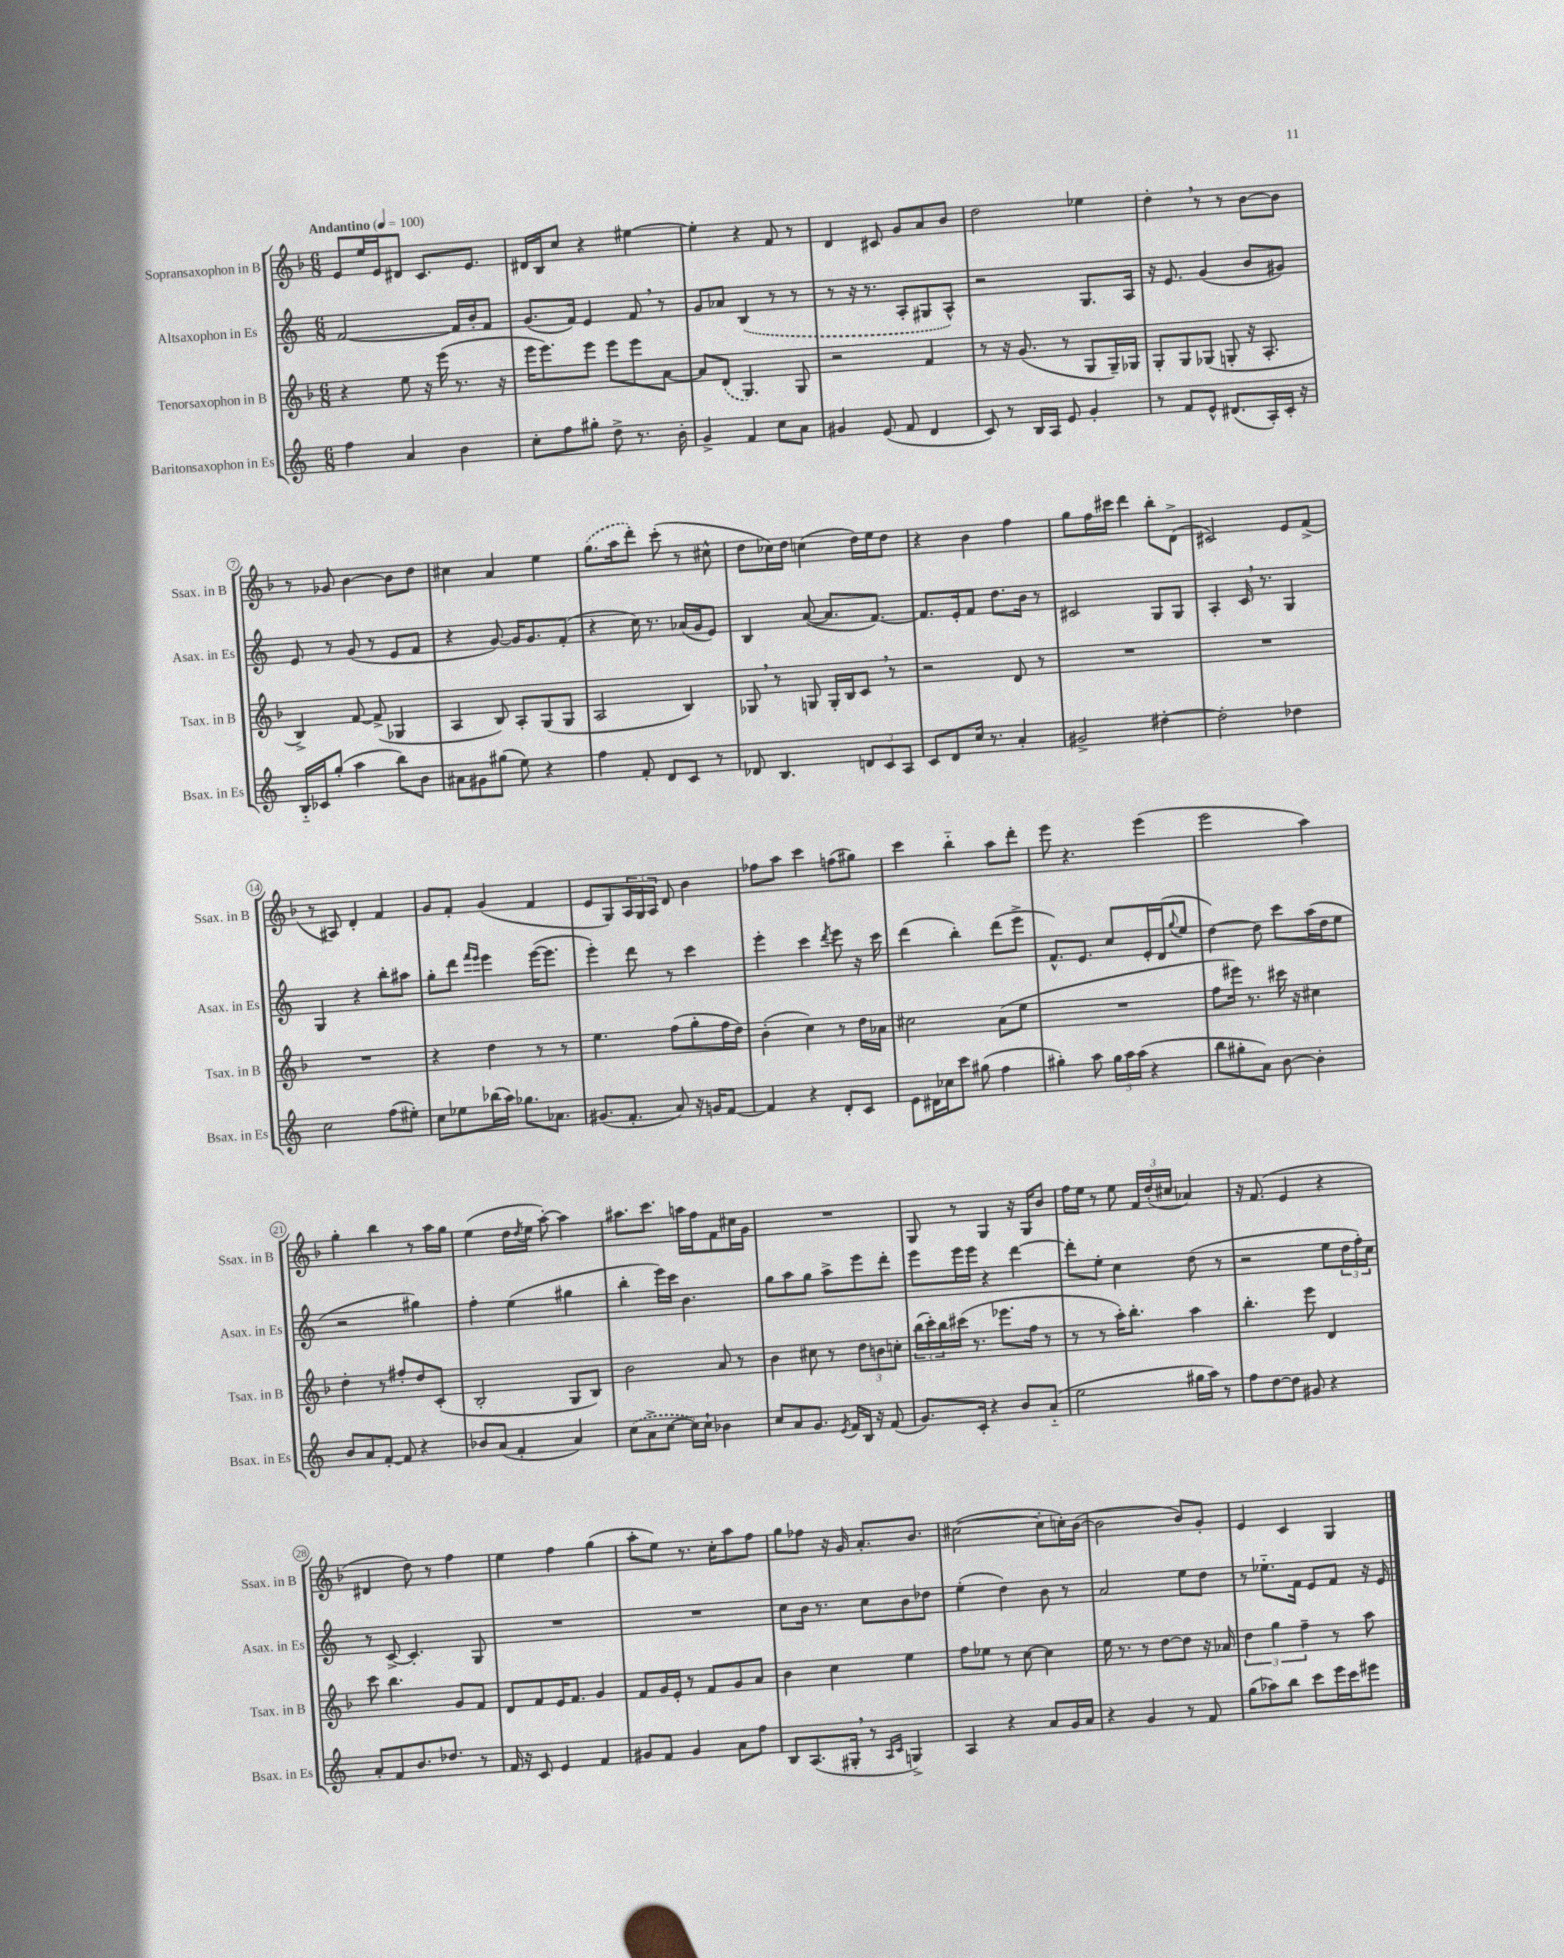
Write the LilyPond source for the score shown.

<<
\new StaffGroup <<
\new Staff = "s0" \with { instrumentName = "Sopransaxophon in B" shortInstrumentName = "Ssax. in B" } {
    \clef treble \key f \major \numericTimeSignature \time 6/8 \tempo "Andantino" 4 = 100
    e'8 e''16 e'16 dis'8 c'8. e'8. |
    dis'16 bes16 c''8 r4 eis''4~ |
    eis''4-. r4 f'8 r8 |
    d'4 cis'8 g'8 a'8 bes'8 |
    d''2 ees''4 |
    d''4-. \breathe r8 r8 bes'8~ bes'8 |
    r8 ges'8 bes'4~ bes'8 d''8 |
    cis''4 a'4 e''4 |
    \once \slurDashed g''8.( a''16 d'''8-.) c'''8-.( r8 cis''8-^ |
    d''8 ces''16) d''16 c''4( d''16) e''16 d''8 |
    r4 bes'4 f''4 |
    g''8 f''16 cis'''16 d'''4 bes''8-. d'8->( |
    cis'2) e'8 f'8->( |
    r8 ais8) d'4-. f'4 |
    g'8 f'8-. g'4( f'4 |
    e'8 g8) \tuplet 3/2 { a16 g16 a16 } d'8 bes'4 |
    fes''8 a''8 c'''4 f''8( gis''8) |
    c'''4 bes''4-_ a''8 d'''8-. |
    e'''8 r4. e'''4( |
    e'''2 a''4) |
    g''4-. bes''4 r8 a''16 g''16 |
    e''4( d''16 \acciaccatura { d''8 } e''16 a''8~-.) a''4 |
    ais''8. c'''8. a''16 f''16 f'8 cis''16 g'16 |
    R2. |
    g8 r8 g4 r16 g16 bes'8 |
    f''16 e''16 r8 e''8 \tuplet 3/2 { f'16 d''16-.( cis''16 } aes'4) |
    r16 f'8.( e'4 r4 |
    dis'4 d''8) r8 f''4 |
    e''4 f''4 g''4( |
    a''8-. e''8) r8. c''16-. a''8 f''8 |
    g''8 fes''8 r16 g'16 a'8.-. bes'8. |
    cis''2~( cis''8-. c''16-.) bes'16~( |
    bes'2 bes'8) g'8-. |
    e'4 c'4 g4 \bar "|." |
}
\new Staff = "s1" \with { instrumentName = "Altsaxophon in Es" shortInstrumentName = "Asax. in Es" } {
    \clef treble \key c \major \numericTimeSignature \time 6/8
    f'2~ f'16 b'16-. f'8 |
    g'8.( f'16) e'4 f'8 \breathe r8 |
    g'8 aes'8 \once \slurDashed b4( r8 r8 |
    r8 r16 r8. a8-. gis8 a8-^) |
    r2 g8. a16 |
    r16 e'8. g'4( b'8 gis'8) |
    e'8 r8 g'8( r8 e'8 f'8 |
    r4 g'8~) g'16 g'8. f'8-.( |
    r4 c''16) r8. aes'16( g'16 e'8) |
    b4 a'8~( a'8. f'8.~) |
    f'8. e'16-. f'8 d''8. b'16 r8 |
    cis'2 g8 g8 |
    a4-. c'16 \breathe r8. g4 |
    g4 r4 b''8-. ais''8 |
    g''8-. d'''8 \grace { f'''16 e'''16 } e'''4 e'''16~( e'''8. |
    e'''4-.) d'''8 r8 c'''4 |
    e'''4-. c'''4 \acciaccatura { d'''8 } e'''8 r16 c'''16 |
    d'''4( b''4-.) d'''8( e'''8-> |
    f'8.-^) e'8. c''8 e'16-. d'16( \appoggiatura { g''8 } e''8 |
    d''4~) d''8 c'''8 a''16( d''16 e''8 |
    r2 gis''4) |
    f''4-. e''4( gis''4 |
    b''4-. e'''16) c'''16 b'4. |
    g''8 a''8 g''8 a''8-> e'''8 d'''8-. |
    e'''8 e'''16 e'''16 r4 d'''4~ |
    d'''8-. e''8-. c''4 d''8( r8 |
    r2 e''8 \tuplet 3/2 { d''16 f''16-.) c''16 } |
    r8 c'8~-> c'4.-. g8 |
    R2. |
    R2. |
    c''8 b'16 r8. c''8 b'8 des''8 |
    e''4-.( d''4) b'8 r8 |
    a'2 e''8 d''8 |
    r8 ees''8.-_ f'16 e'8 f'8 r16 e'16 \bar "|." |
}
\new Staff = "s2" \with { instrumentName = "Tenorsaxophon in B" shortInstrumentName = "Tsax. in B" } {
    \clef treble \key f \major \numericTimeSignature \time 6/8
    r4 e''8 r16 e'''16( r8. r16 |
    e'''16 e'''8.) e'''8 e'''8 e'''8 a'8~ |
    a'8 \once \slurDashed d'8( g4.) g8 |
    r2 f'4 |
    r8 r16 g'8.( r8 g8 g16--) ges16 |
    g8-. g8 ges8( g8-. r16 a8.-. |
    bes4->) f'8~ f'8->( ges4 |
    a4 bes8) a8-. g8( g8 |
    a2 bes4) |
    ges8 \breathe r8 g8 g16-. bes16 c'8 \breathe r8 |
    r2 d'8 r8 |
    R2. |
    R2. |
    R2. |
    r4 d''4 r8 r8 |
    e''4. f''8( g''8-. f''16 d''16) |
    bes'4-.( c''4) r8 d''16 aes'16 |
    cis''2 a'8( e''8 |
    R2. |
    f''8 eis'''16) r8. cis'''16 r16 cis''4 |
    d''4-. r8 fis''8-. d''8 c'8-.( |
    bes2-. g8 bes8) |
    bes'2 a'8 r8 |
    bes'4 cis''8 r8 \tuplet 3/2 { d''8 b'8 c''8-. } |
    \tuplet 3/2 { bes''16( c'''16-.) bes''16 } cis'''16( r8. ees'''8. f''16 r8 |
    r8 r8 a''16-.) bes''8.-. a''4 |
    bes''4.-. e'''8 d'4 |
    c'''8 bes''4. g'8 f'8 |
    d'8 f'8 e'16 f'8. g'4 |
    f'8 g'16 e'16-. r8 f'8 g'8 a'8 |
    bes'4 c''4 e''4 |
    f''8 ees''8 r8 c''8~ c''4 |
    e''16 r8. r8 d''8~ d''8 r16 aes'16 |
    \tuplet 3/2 { d''4 g''4 f''4-- } r8 a''8 \bar "|." |
}
\new Staff = "s3" \with { instrumentName = "Baritonsaxophon in Es" shortInstrumentName = "Bsax. in Es" } {
    \clef treble \key c \major \numericTimeSignature \time 6/8
    f''4 a'4 b'4 |
    c''8-. f''8 gis''8-. d''8-> r8. b'16-. |
    g'4-> f'4 c''8 a'8 |
    gis'4 e'8( f'8 d'4 |
    c'8) r8 b16 a16 e'8 g'4-. |
    r8 f'8 e'8-^ dis'8.( a16-.) c'16-. r16 |
    b16-_ ces'16 g''8-.( a''4 b''8) b'8 |
    ais'8 gis'8 gis''8( e''8) r4 |
    f''4 f'8-. d'8 c'8 r8 |
    des'8 b4. \tuplet 3/2 { d'8 c'8 a8 } |
    c'8 d'8 c''16 r8. a'4-. |
    gis'2-> dis''4~-. |
    dis''2-. des''4 |
    c''2 f''8( eis''8-.) |
    c''8 ees''8 bes''16( a''16) ges''8. aes'8. |
    gis'8.( f'8.-. a'8) r16 g'16 f'8~ |
    f'4 r4 d'8-. c'8 |
    e'8 dis'16 ces''16 c'''8 gis''8( f''4 |
    gis''4-.) a''8 \tuplet 3/2 { gis''16 a''16 a''16( } r4 |
    b''8 gis''8-. a'8) b'8~ b'4-. |
    b'8 a'8 f'8~-. f'8 r4 |
    bes'8 a'8( f'4-. a'4) |
    \once \slurDashed c''8( a'8-> c''8~ c''16) c''16-! bes'4 |
    c''8 a'8 g'8. \acciaccatura { e'8 } f'16 b16 r16 f'8( |
    g'8.) c'16-. r4 b'8 a'8-_( |
    e''2 gis''16 a''16) r8 |
    f''8 d''8~ d''8 gis'8 r4 |
    a'8-. f'8 b'8. des''8. r8 |
    f'16 r16 c'8 e'4 f'4 |
    gis'8 f'8 gis'4 a'8 f''8 |
    b8 a8.( gis16-. \breathe r8 \grace { a16 c'16 } g4->) |
    a4 r4 a'8 g'16 a'16 |
    r4 g'4 r8 f'8 |
    g''8( aes''8) b''8 c'''8 e'''16 c'''16 eis'''8 \bar "|." |
}
>>
>>
\layout { \context { \Score \override BarNumber.stencil = #(make-stencil-circler 0.1 0.3 ly:text-interface::print) } }
